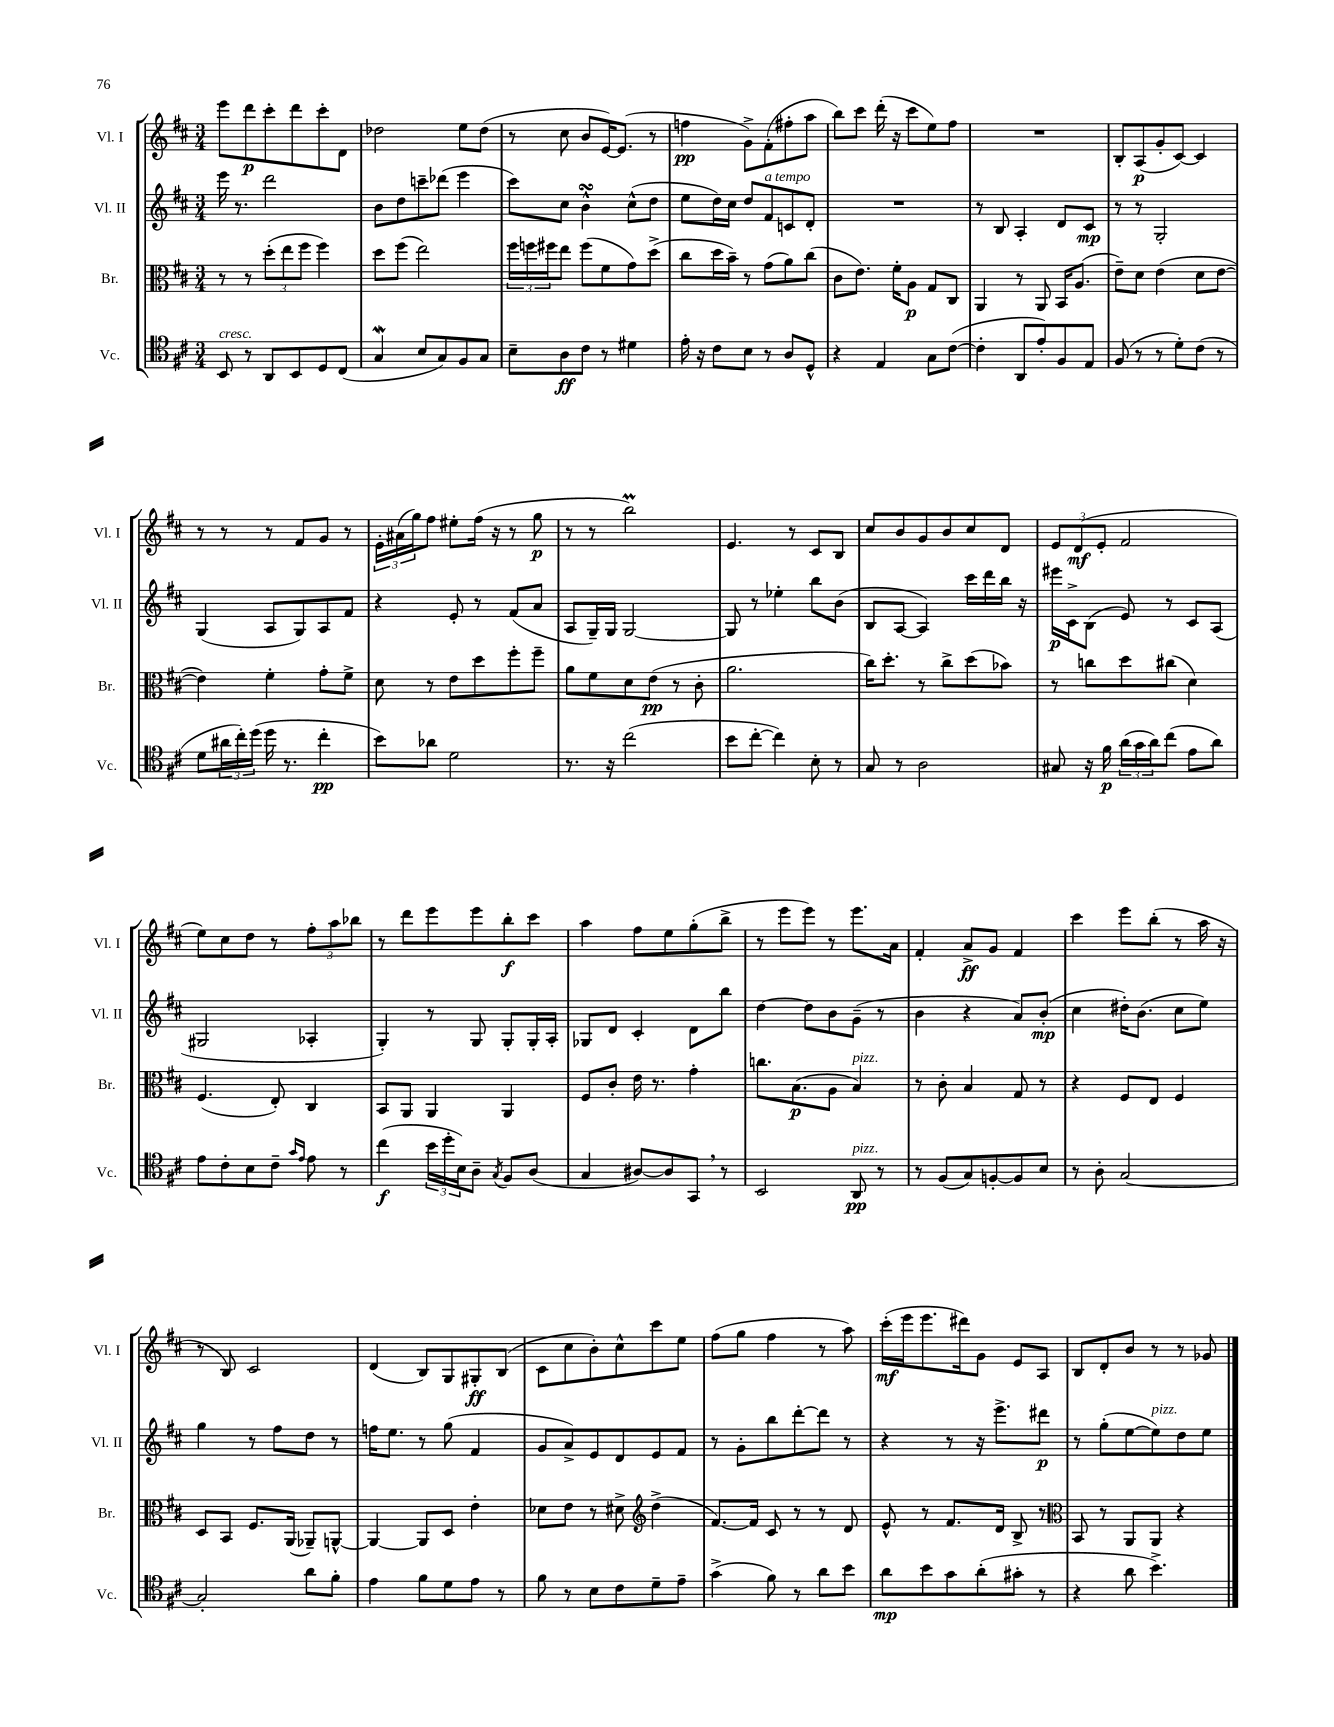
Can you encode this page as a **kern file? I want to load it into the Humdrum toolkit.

**kern	**dynam	**kern	**dynam	**kern	**dynam	**kern	**dynam
*part4	*part4	*part3	*part3	*part2	*part2	*part1	*part1
*staff4	*staff4	*staff3	*staff3	*staff2	*staff2	*staff1	*staff1
*I"Vc.	*	*I"Br.	*	*I"Vl. II	*	*I"Vl. I	*
*I'Vc.	*	*I'Br.	*	*I'Vl. II	*	*I'Vl. I	*
*clefC4	*	*clefC3	*	*clefG2	*	*clefG2	*
*k[f#c#]	*	*k[f#c#]	*	*k[f#c#]	*	*k[f#c#]	*
*M3/4	*	*M3/4	*	*M3/4	*	*M3/4	*
=40	=40	=40	=40	=40	=40	=40	=40
!LO:TX:a:i:t=cresc.	!	!	!	!	!	!	!
8BB/	.	8r	.	16eee\	.	8eee\L	.
.	.	.	.	8.r	.	.	.
8r	.	8r	.	.	.	8ddd\	p
8AA/L	.	(12dd'\L	.	2ddd\	.	8ccc#'\	.
.	.	12ee\	.	.	.	.	.
8BB/	.	.	.	.	.	8ddd\	.
.	.	12ff#\J	.	.	.	.	.
8D/	.	4ff#\)	.	.	.	8ccc#'\	.
(8C#/J	.	.	.	.	.	8d\J	.
=41	=41	=41	=41	=41	=41	=41	=41
4Gw/	.	8dd\L	.	8b\L	.	2dd-X\	.
.	.	(8ff#\J	.	8dd\	.	.	.
8B/L	.	2ee\)	.	8cccn~\	.	.	.
8G/)	.	.	.	(8ddd-X\J	.	.	.
8F#/	.	.	.	4eee\	.	8ee\L	.
8G/J	.	.	.	.	.	(8dd-\J	.
=42	=42	=42	=42	=42	=42	=42	=42
8B~\L	.	24ff#\LL	.	8ccc#\L)	.	8r	.
.	.	24ffn\	.	.	.	.	.
.	.	24ff#X\J	.	.	.	.	.
8A\	ff	8ee\J	.	8cc#\J	.	8cc#\	.
8c#\J	.	(8ff#\L	.	4bsSSS^^\	.	8b/L	.
8r	.	8f#\	.	.	.	[16e/K)	.
.	.	.	.	.	.	(8.e/J]	.
4d#X\	.	8g\)	.	(8cc#^^\L	.	.	.
.	.	(8dd^\J	.	8dd\J	.	8r	.
=43	=43	=43	=43	=43	=43	=43	=43
16e'\	.	8cc#\L	.	8ee\L	.	4ffn\	pp
16r	.	.	.	.	.	.	.
8c#\L	.	16dd\L	.	16dd\L)	.	.	.
.	.	16b~\JJ)	.	16cc#\JJ	.	.	.
8B\J	.	8r	.	8dd/L	.	8g^\L)	.
!	!	!	!	!LO:TX:a:i:t=a tempo	!	!	!
8r	.	(8g\L	.	8f#/	.	(8f#'\	.
8A/L	.	8a\)	.	8cn/	.	8ff#X'\	.
8D^^/J	.	(8cc#\J	.	8d'/J	.	8aa\J	.
=44	=44	=44	=44	=44	=44	=44	=44
4r	.	8c#\L	.	2.r	.	8bb\L)	.
.	.	8.e\J)	.	.	.	8ccc#\J	.
4E/	.	.	.	.	.	(16ddd'\	.
.	.	16f#'\KL	.	.	.	16r	.
.	.	8A\J	p	.	.	8ccc#\L	.
8G\L	.	8G/L	.	.	.	8ee\)	.
([8c#\J	.	8C#/J	.	.	.	8ff#\J	.
=45	=45	=45	=45	=45	=45	=45	=45
4c#'\]	.	4AA/	.	8r	.	2.r	.
.	.	.	.	8B/	.	.	.
8AA/L	.	8r	.	4A'/	.	.	.
8e'/)	.	8AA/	.	.	.	.	.
8F#/	.	16BB/KL	.	8d/L	.	.	.
.	.	(8.A/J	.	.	.	.	.
8E/J	.	.	.	8c#/J	mp	.	.
=46	=46	=46	=46	=46	=46	=46	=46
(8F#/	.	8e~\L)	.	8r	.	8B'/L	.
8r	.	8d\J	.	8r	.	(8A/	p
8r	.	(4e\	.	2G'/	.	8g'/	.
8d'\L)	.	.	.	.	.	[8c#/J)	.
(8c#\J	.	8d\L	.	.	.	4c#/]	.
8r	.	[8e\J	.	.	.	.	.
!!LO:LB:g=z
=47	=47	=47	=47	=47	=47	=47	=47
8d\L	.	4e\])	.	(4G/	.	8r	.
24a#X\L	.	.	.	.	.	8r	.
24cc#'\)	.	.	.	.	.	.	.
(24dd\JJ	.	.	.	.	.	.	.
16dd\	.	4f#'\	.	8A/L	.	8r	.
8.r	.	.	.	.	.	.	.
.	.	.	.	8G/)	.	8f#/L	.
4cc#'\	pp	8g'\L	.	8A/	.	8g/J	.
.	.	8f#^\J	.	8f#/J	.	8r	.
=48	=48	=48	=48	=48	=48	=48	=48
8b\L)	.	8d\	.	4r	.	24e'\LL	.
.	.	.	.	.	.	(24a#X\	.
.	.	.	.	.	.	24gg\J)	.
8a-X\J	.	8r	.	.	.	8ff#\J	.
2d\	.	8e\L	.	8e'/	.	8ee#X'\L	.
.	.	8dd\	.	8r	.	(16ff#\Jk	.
.	.	.	.	.	.	16r	.
.	.	8ff#'\	.	(8f#/L	.	8r	.
.	.	8ff#~\J	.	8a/J	.	8gg\	p
=49	=49	=49	=49	=49	=49	=49	=49
8.r	.	8a\L	.	8A/L	.	8r	.
.	.	8f#\	.	16G~/L)	.	8r	.
16r	.	.	.	16G/JJ	.	.	.
(2cc#\	.	8d\	.	[2G/	.	2bbM\)	.
.	.	(8e\J	pp	.	.	.	.
.	.	8r	.	.	.	.	.
.	.	8c#'\	.	.	.	.	.
=50	=50	=50	=50	=50	=50	=50	=50
8b\L	.	2.a\	.	8G/]	.	4.e/	.
[8cc#'\J	.	.	.	8r	.	.	.
4cc#\])	.	.	.	4ee-X'\	.	.	.
.	.	.	.	.	.	8r	.
8B'\	.	.	.	8bb\L	.	8c#/L	.
8r	.	.	.	(8b\J	.	8B/J	.
=51	=51	=51	=51	=51	=51	=51	=51
8G/	.	16cc#\KL)	.	8B/L	.	8cc#/L	.
.	.	8.dd'\J	.	.	.	.	.
8r	.	.	.	[8A/J	.	8b/	.
2A\	.	8r	.	4A/])	.	8g/	.
.	.	8cc#^\L	.	.	.	8b/	.
.	.	(8dd\	.	16ccc#\LL	.	8cc#/	.
.	.	.	.	16ddd\	.	.	.
.	.	8b-X\J)	.	16bb\JJ	.	8d/J	.
.	.	.	.	16r	.	.	.
=52	=52	=52	=52	=52	=52	=52	=52
8G#X/	.	8r	.	16eee#X\LL	p	12e/L	.
.	.	.	.	16c#^\J	.	.	.
.	.	.	.	.	.	(12d/	mf
16r	.	8ccn\L	.	(8B\J	.	.	.
.	.	.	.	.	.	12e'/J	.
16f#\	p	.	.	.	.	.	.
(24a\LL	.	8dd\	.	8e/)	.	2f#/	.
24g\	.	.	.	.	.	.	.
24a\J)	.	.	.	.	.	.	.
(8cc#\J	.	(8cc#X\J	.	8r	.	.	.
8e\L	.	4d\)	.	8c#/L	.	.	.
8a\J)	.	.	.	(8A/J	.	.	.
!!LO:LB:g=z
=53	=53	=53	=53	=53	=53	=53	=53
8e\L	.	(4.F#/	.	2G#X/	.	8ee\L)	.
8c#'\	.	.	.	.	.	8cc#\	.
8B\	.	.	.	.	.	8dd\J	.
8c#~\J	.	8E'/)	.	.	.	8r	.
16qqg/LL	.	.	.	.	.	.	.
16qqe/JJ	.	.	.	.	.	.	.
8e\	.	4C#/	.	4A-X'/	.	12ff#'\L	.
.	.	.	.	.	.	12aa\	.
8r	.	.	.	.	.	.	.
.	.	.	.	.	.	12bb-X\J	.
=54	=54	=54	=54	=54	=54	=54	=54
(4cc#\	f	8BB/L	.	4G'/)	.	8r	.
.	.	8AA/J	.	.	.	8ddd\L	.
24b\LL	.	4AA/	.	8r	.	8eee\	.
24dd'\	.	.	.	.	.	.	.
24B\J)	.	.	.	.	.	.	.
8A~\J	.	.	.	8G/	.	8eee\	.
8qG/	.	.	.	.	.	.	.
8F#/L	.	4AA/	.	8G'/L	.	8bb'\	f
(8A/J	.	.	.	16G'/L	.	8ccc#\J	.
.	.	.	.	16A'/JJ	.	.	.
=55	=55	=55	=55	=55	=55	=55	=55
4G/	.	8F#/L	.	8G-X/L	.	4aa\	.
.	.	8c#'/J	.	8d/J	.	.	.
[8A#X/L)	.	16e\	.	4c#'/	.	8ff#\L	.
.	.	8.r	.	.	.	.	.
8A#/]	.	.	.	.	.	8ee\	.
8GG,/J	.	4g'\	.	8d\L	.	(8gg'\	.
8r	.	.	.	8bb\J	.	8bb^\J	.
=56	=56	=56	=56	=56	=56	=56	=56
2BB/	.	8.ccn\L	.	[4dd\	.	8r	.
.	.	.	.	.	.	8eee\L	.
.	.	(8.B\	p	.	.	.	.
.	.	.	.	8dd\L]	.	8eee\J)	.
.	.	8A\J	.	8b\	.	8r	.
!	!	!LO:TX:a:i:t=pizz.	!	!	!	!	!
!LO:TX:a:i:t=pizz.	!	!	!	!	!	!	!
8AA/	pp	4B/)	.	(8g~\J	.	8.eee\L	.
8r	.	.	.	8r	.	.	.
.	.	.	.	.	.	16a\Jk	.
=57	=57	=57	=57	=57	=57	=57	=57
8r	.	8r	.	4b\	.	4f#'/	.
(8F#/L	.	8c#'\	.	.	.	.	.
8G/)	.	4B/	.	4r	.	8a^/L	ff
[8Fn'/	.	.	.	.	.	8g/J	.
8F/]	.	8G/	.	8a/L)	.	4f#/	.
8B/J	.	8r	.	(8b'/J	mp	.	.
=58	=58	=58	=58	=58	=58	=58	=58
8r	.	4r	.	4cc#\	.	4ccc#\	.
8A'\	.	.	.	.	.	.	.
[2G/	.	8F#/L	.	16dd#X'\KL)	.	8eee\L	.
.	.	.	.	(8.b\J	.	.	.
.	.	8E/J	.	.	.	(8bb'\J	.
.	.	4F#/	.	8cc#\L	.	8r	.
.	.	.	.	8ee\J)	.	16aa\	.
.	.	.	.	.	.	16r	.
!!LO:LB:g=z
=59	=59	=59	=59	=59	=59	=59	=59
2G'/]	.	8D/L	.	4gg\	.	8r	.
.	.	8BB/J	.	.	.	8B/)	.
.	.	8.F#/L	.	8r	.	2c#/	.
.	.	.	.	8ff#\L	.	.	.
.	.	(16AA/Jk	.	.	.	.	.
8a\L	.	8AA-X~/L)	.	8dd\J	.	.	.
8f#'\J	.	[8AAn^^/J	.	8r	.	.	.
=60	=60	=60	=60	=60	=60	=60	=60
4e\	.	4AA/_	.	16ffn\KL	.	(4d/	.
.	.	.	.	8.ee\J	.	.	.
8f#\L	.	8AA/L]	.	8r	.	8B/L)	.
8d\	.	8D/J	.	(8gg\	.	8G/	.
8e\J	.	4e'\	.	4f#/	.	8G#X'/	ff
8r	.	.	.	.	.	(8B/J	.
=61	=61	=61	=61	=61	=61	=61	=61
8f#\	.	8d-X\L	.	8g/L	.	8c#\L	.
8r	.	8e\J	.	8a^/)	.	8cc#\	.
8B\L	.	8r	.	8e/	.	8b'\)	.
8c#\	.	8d#X^\	.	8d/	.	8cc#^^\	.
*	*	*clefG2	*	*	*	*	*
8d~\	.	(4dd^\	.	8e/	.	8ccc#\	.
8e~\J	.	.	.	8f#/J	.	8ee\J	.
=62	=62	=62	=62	=62	=62	=62	=62
(4g^\	.	[8.f#/L)	.	8r	.	(8ff#\L	.
.	.	.	.	8g'\L	.	8gg\J	.
.	.	16f#/Jk]	.	.	.	.	.
8f#\)	.	8c#/	.	8bb\	.	4ff#\	.
8r	.	8r	.	[8ddd'\	.	.	.
8a\L	.	8r	.	8ddd\J]	.	8r	.
8b\J	.	8d/	.	8r	.	8aa\)	.
=63	=63	=63	=63	=63	=63	=63	=63
8a\L	mp	8e^^/	.	4r	.	(16ccc#'\LL	mf
.	.	.	.	.	.	16eee\J	.
8b\	.	8r	.	.	.	8.eee\	.
8g\	.	8.f#/L	.	8r	.	.	.
.	.	.	.	.	.	16ddd#X\k)	.
(8a'\	.	.	.	16r	.	8g\J	.
.	.	16d/Jk	.	8.eee^\L	.	.	.
8g#X'\J	.	8B^/	.	.	.	8e/L	.
8r	.	8r	.	8ddd#X\J	p	8A/J	.
=64	=64	=64	=64	=64	=64	=64	=64
*	*	*clefC3	*	*	*	*	*
4r	.	8BB/	.	8r	.	8B/L	.
.	.	8r	.	(8gg'\L	.	8d'/	.
8a\	.	8AA/L	.	[8ee\	.	8b/J	.
!	!	!	!	!LO:TX:a:i:t=pizz.	!	!	!
4.b^\)	.	8AA/J	.	8ee\])	.	8r	.
.	.	4r	.	8dd\	.	8r	.
.	.	.	.	8ee\J	.	8g-X/	.
==	==	==	==	==	==	==	==
*-	*-	*-	*-	*-	*-	*-	*-
